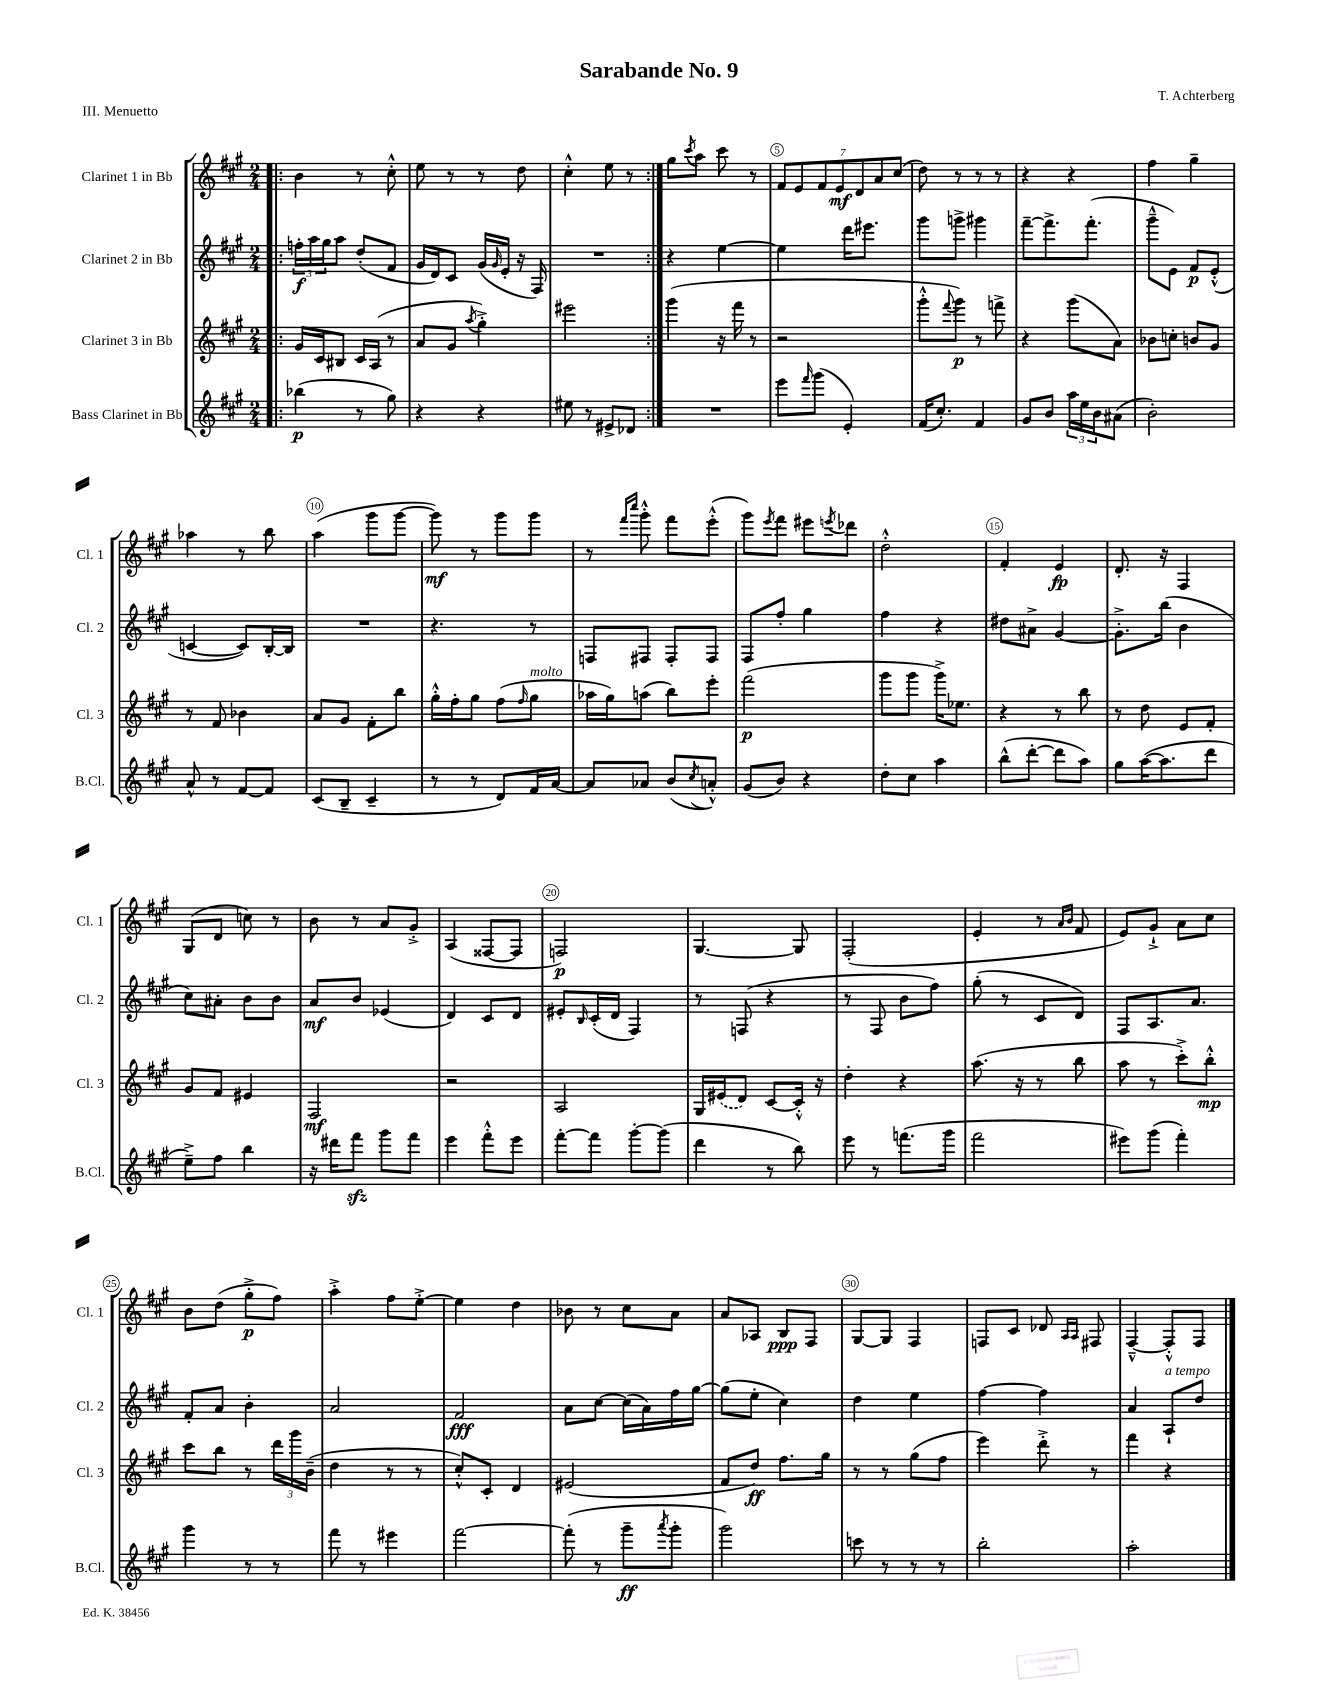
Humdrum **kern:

**kern	**kern	**kern	**kern
*staff4	*staff3	*staff2	*staff1
*clefG2	*clefG2	*clefG2	*clefG2
*k[f#c#g#]	*k[f#c#g#]	*k[f#c#g#]	*k[f#c#g#]
*M2/4	*M2/4	*M2/4	*M2/4
=!|:	=!|:	=!|:	=!|:
(4bb-	16g#	24ff'	4b
.	.	24aa	.
.	16c#	.	.
.	.	24gg#	.
.	8B#	8aa	.
8r	16c#	(8dd'	8r
.	(16A	.	.
8gg#)	8r	8f#	8cc#'^^
=	=	=	=
4r	8a	16g#	8ee
.	.	16d)	.
.	8g#	8c#	8r
.	8qaa	.	.
4r	4gg#'^)	(16g#	8r
.	.	16qqg#	.
.	.	16e'	.
.	.	16r	8dd
.	.	16F#)	.
=	=	=	=
8ee#	2eee#	2r	4cc#'^^
8r	.	.	.
8e#^	.	.	8ee
8d-	.	.	8r
=:|!	=:|!	=:|!	=:|!
2r	(4ggg#	4r	8gg#
.	.	.	8qccc#
.	.	.	8aa
.	16r	[4ee	8ccc#
.	16fff#	.	.
.	8r	.	8r
=	=	=	=
8eee	2r	4ee]	14f#
.	.	.	14e
16qqfff#	.	.	.
(8ggg#	.	.	.
.	.	.	14f#
.	.	.	14e
4e')	.	16ddd	.
.	.	.	14d
.	.	8.eee#	.
.	.	.	14a
.	.	.	(14cc#
=	=	=	=
(16f#	8ggg#'^^	8ggg#	8dd)
8.cc#')	.	.	.
.	8qqfff#	.	.
.	8ggg#)	8ggg^	8r
4f#	8r	4ggg#	8r
.	8fff^	.	8r
=	=	=	=
8g#	4r	[8fff#~	4r
8b	.	8.fff#^]	.
24aa	(8ggg#	.	4r
24ee	.	.	.
.	.	(8.fff#'	.
24b	.	.	.
(8a#	8a)	.	.
=	=	=	=
2b')	8b-	8ggg#~^^	4ff#
.	8cc'	8e)	.
.	8b	8f#	4gg#~
.	8g#	(8e'^^	.
=	=	=	=
8a^^	8r	[4c	4aa-
8r	8f#	.	.
[8f#	4b-	8c])	8r
8f#]	.	[16B'	8bb
.	.	16B]	.
=	=	=	=
(8c#	8a	2r	(4aa
8B~	8g#	.	.
4c#~	8f#'	.	8ggg#
.	8bb	.	[8ggg#
=	=	=	=
8r	16gg#'^^	4.r	8ggg#])
.	16ff#'	.	.
8r	8gg#	.	8r
8d)	(8ff#	.	8ggg#
.	16qqff#	.	.
16f#	8gg#	8r	8ggg#
[16a	.	.	.
=	=	=	=
8a]	16aa-	8F	8r
.	16gg#)	.	.
.	.	.	16qqfff#
.	.	.	16qqcccc#
8a-	(8aa	8F#	8ggg#'^^
(8b	8bb)	8F#'	8fff#
8qcc#	.	.	.
8a'^^)	8eee'	8F#	(8eee'^^
=	=	=	=
(8g#	(2fff#	8F#	8ggg#)
.	.	.	8qeee
8b)	.	8ff#'	8fff#
4r	.	4gg#	8eee#
.	.	.	8qeee
.	.	.	8ddd-
=	=	=	=
8dd'	8ggg#	4ff#	2dd'^^
8cc#	8ggg#	.	.
4aa	16ggg#^)	4r	.
.	8.ee-	.	.
=	=	=	=
(8bb^^	4r	8dd#	4f#'
[8ddd'	.	8a#^	.
8ddd]	8r	[4g#	4e
8aa)	8bb	.	.
=	=	=	=
8gg#	8r	8.g#'^]	8.d'
([16aa	8dd	.	.
8.aa]	.	(16bb	16r
.	8e	4b	4F#
8ddd	8f#'	.	.
=	=	=	=
8ee~^)	8g#	8cc#)	(8G#
8ff#	8f#	8a#'	8d
4bb	4e#	8b	8cc)
.	.	8b	8r
=	=	=	=
16r	2F#	8a	8b
16ddd#	.	.	.
8fff#	.	8b	8r
8ggg#	.	(4e-	8a
8fff#	.	.	8g#'^
=	=	=	=
4eee	2r	4d)	(4A
8fff#'^^	.	8c#	[8F##
8eee	.	8d	8F##]
=	=	=	=
[8fff#'	2A	8e#'	2F)
.	.	16qqB	.
8fff#]	.	(16c#'	.
.	.	16d	.
[8ggg#'	.	4F#)	.
(8ggg#]	.	.	.
=	=	=	=
4ddd	16G#	8r	[4.G#
.	(16e#	.	.
.	8d)	(8F	.
8r	[8c#	4r	.
8bb)	16c#'^^]	.	8G#]
.	16r	.	.
=	=	=	=
8eee	4dd'	8r	(2F#'
8r	.	8F#	.
(8.fff	4r	8b	.
.	.	8ff#)	.
16ggg#	.	.	.
=	=	=	=
2fff#	(8.aa	(8gg#'	4e'
.	.	8r	.
.	16r	.	.
.	8r	8c#	8r
.	.	.	16qqa
.	.	.	16qqb
.	8bb	8d)	8f#
=	=	=	=
8eee#)	8aa	8F#	8e)
(8ggg#	8r	8.A	8g#`^
4fff#')	8ccc#'^)	.	8a
.	.	8.a	.
.	8bb'^^	.	8cc#
=	=	=	=
4ggg#	8ccc#	8f#'	8b
.	8bb	8a	(8dd
8r	8r	4b'	8gg#'^
8r	24ddd	.	8ff#)
.	24ggg#	.	.
.	(24b~	.	.
=	=	=	=
8fff#	4dd	2a	4aa'^
8r	.	.	.
4eee#	8r	.	8ff#
.	8r	.	[8ee'^
=	=	=	=
[2fff#	8cc#'^^)	2f#	4ee]
.	8c#'	.	.
.	4d	.	4dd
=	=	=	=
(8fff#']	(2e#	8a	8b-
8r	.	[8cc#	8r
8ggg#~	.	(16cc#]	8cc#
.	.	16a)	.
8qaaa	.	.	.
8ggg#'	.	16ff#	8a
.	.	[16gg#	.
=	=	=	=
2ggg#)	8f#	(8gg#]	8a
.	8dd)	8ee'	8A-
.	8.ff#	4cc#)	8B
.	.	.	8F#
.	16gg#	.	.
=	=	=	=
8ccc	8r	4dd	[8G#
8r	8r	.	8G#]
8r	(8gg#	4ee	4F#
8r	8ff#	.	.
=	=	=	=
2bb'	4eee)	[4ff#	8F
.	.	.	8c#
.	8ddd'^	4ff#]	8d-
.	.	.	16qqA
.	.	.	16qqA
.	8r	.	8F#
=	=	=	=
2aa'	4fff#	4a	[4F#~^^
.	4r	8A`	8F#'^^]
.	.	8dd	8F#
==	==	==	==
*-	*-	*-	*-
